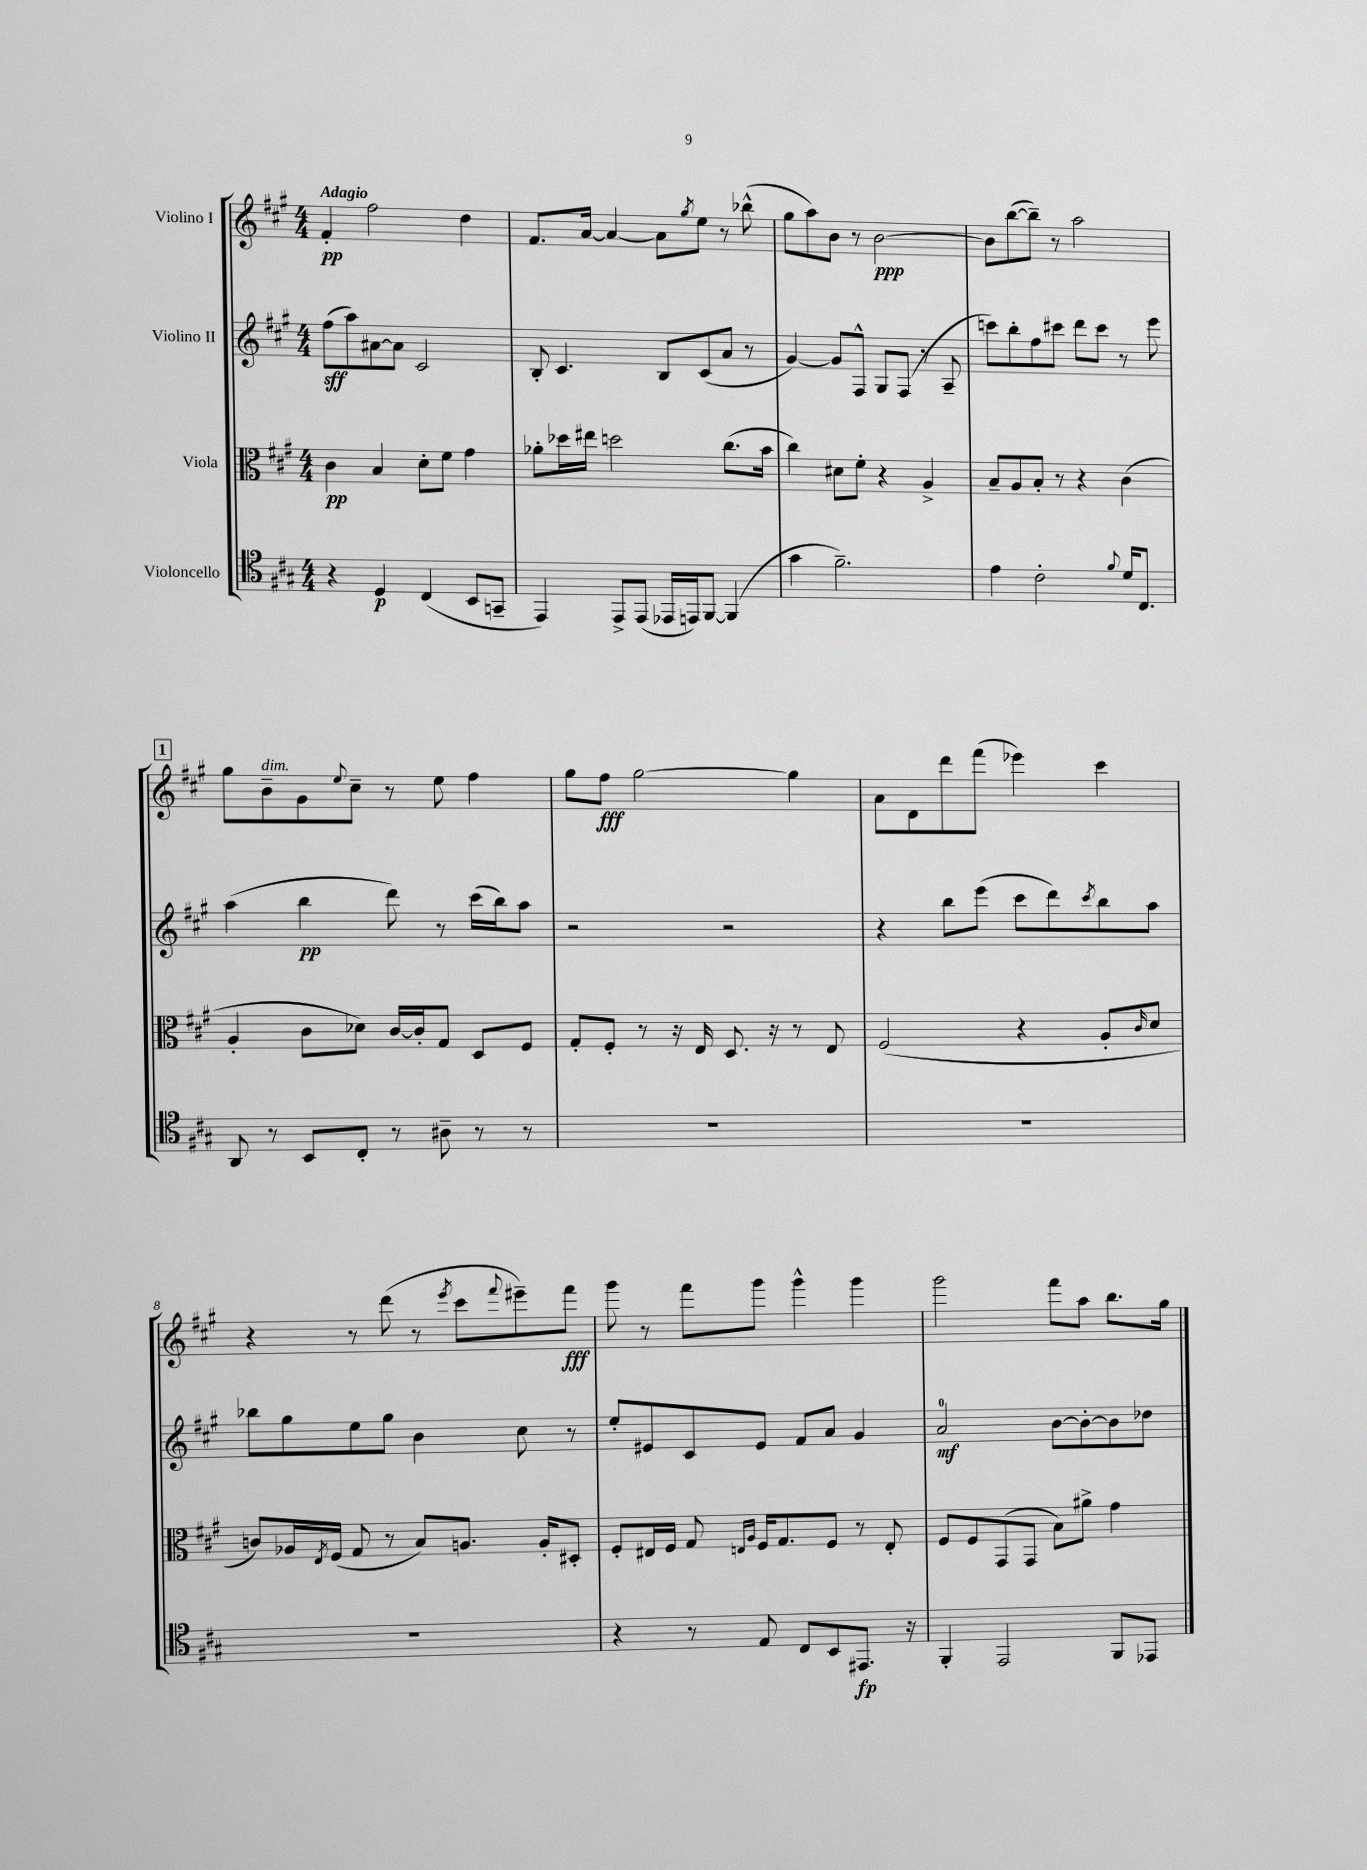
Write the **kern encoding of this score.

**kern	**dynam	**kern	**dynam	**kern	**dynam	**kern	**dynam
*part4	*part4	*part3	*part3	*part2	*part2	*part1	*part1
*staff4	*staff4	*staff3	*staff3	*staff2	*staff2	*staff1	*staff1
*I"Violoncello	*	*I"Viola	*	*I"Violino II	*	*I"Violino I	*
*clefC4	*	*clefC3	*	*clefG2	*	*clefG2	*
*k[f#c#g#]	*	*k[f#c#g#]	*	*k[f#c#g#]	*	*k[f#c#g#]	*
*M4/4	*	*M4/4	*	*M4/4	*	*M4/4	*
=1	=1	=1	=1	=1	=1	=1	=1
!	!	!	!	!	!	!LO:TX:a:B:t=Adagio	!
4r	.	4c#\	pp	(8ff#\L	sff	4f#'/	pp
.	.	.	.	8aa\)	.	.	.
4D/	p	4B/	.	[8a#X\	.	2ff#\	.
.	.	.	.	8a#\J]	.	.	.
(4C#/	.	8d'\L	.	2c#/	.	.	.
.	.	8f#\J	.	.	.	.	.
8BB/L	.	4g#\	.	.	.	4dd\	.
8GGn~/J	.	.	.	.	.	.	.
=2	=2	=2	=2	=2	=2	=2	=2
4EE/)	.	8a-X'\L	.	8B'/	.	8.f#/L	.
.	.	16dd-X\L	.	4.c#/	.	.	.
.	.	16ee#X\JJ	.	.	.	[16a/Jk	.
8EE^/L	.	2ddn\	.	.	.	4a/_	.
(8EE/J	.	.	.	.	.	.	.
16EE-X/LL	.	.	.	8B/L	.	8a\L]	.
16EEn/J)	.	.	.	.	.	.	.
.	.	.	.	.	.	8qgg#/	.
[8FF#/J	.	.	.	(8c#/	.	8ee\J	.
(4FF#/]	.	(8.cc#\L	.	8a/J	.	8r	.
.	.	.	.	8r	.	(8bb-X^^\	.
.	.	16b\Jk	.	.	.	.	.
=3	=3	=3	=3	=3	=3	=3	=3
4g#\	.	4cc#\)	.	[4g#/)	.	8gg#\L	.
.	.	.	.	.	.	8aa\)	.
2.f#~\)	.	8d#X\L	.	8g#/L]	.	8b\J	.
.	.	8f#'\J	.	8F#^^/J	.	8r	.
.	.	4r	.	8G#/L	.	[2b\	ppp
.	.	.	.	(8F#/J	.	.	.
.	.	4A^/	.	8r	.	.	.
.	.	.	.	8A~/	.	.	.
=4	=4	=4	=4	=4	=4	=4	=4
4e\	.	8B~/L	.	8cccn\L)	.	8b\L]	.
.	.	8A/	.	8bb'\	.	([8bb\	.
2c#'\	.	8B'/J	.	8ff#\	.	8bb~\J])	.
.	.	8r	.	8ccc#X\J	.	8r	.
.	.	4r	.	8ddd\L	.	2aa\	.
.	.	.	.	8ccc#\J	.	.	.
8qqf#/	.	.	.	.	.	.	.
16d/KL	.	(4c#\	.	8r	.	.	.
8.C#/J	.	.	.	.	.	.	.
.	.	.	.	8eee\	.	.	.
!!LO:LB:g=z
!!LO:REH:place=s1:t=1
=5	=5	=5	=5	=5	=5	=5	=5
8AA/	.	4A'/	.	(4aa\	.	8gg#\L	.
!	!	!	!	!	!	!LO:TX:a:i:t=dim.	!
8r	.	.	.	.	.	8b~\	.
8BB/L	.	8c#\L	.	4bb\	pp	8g#\	.
.	.	.	.	.	.	8qqee/	.
8C#'/J	.	8d-X\J)	.	.	.	8cc#~\J	.
8r	.	[16c#/LL	.	8ddd\)	.	8r	.
.	.	16c#'/J]	.	.	.	.	.
8A#X~\	.	8G#/J	.	8r	.	8ee\	.
8r	.	8D/L	.	(16ccc#\LL	.	4ff#\	.
.	.	.	.	16bb\J)	.	.	.
8r	.	8F#/J	.	8aa\J	.	.	.
=6	=6	=6	=6	=6	=6	=6	=6
1r	.	8G#'/L	.	2r	.	8gg#\L	.
.	.	8F#'/J	.	.	.	8ff#\J	fff
.	.	8r	.	.	.	[2gg#\	.
.	.	16r	.	.	.	.	.
.	.	16E/	.	.	.	.	.
.	.	8.D/	.	2r	.	.	.
.	.	16r	.	.	.	.	.
.	.	8r	.	.	.	4gg#\]	.
.	.	8E/	.	.	.	.	.
=7	=7	=7	=7	=7	=7	=7	=7
1r	.	(2F#/	.	4r	.	8a\L	.
.	.	.	.	.	.	8d\	.
.	.	.	.	8bb\L	.	8ddd\	.
.	.	.	.	(8eee\J	.	(8fff#\J	.
.	.	4r	.	8ccc#\L	.	4eee-X\)	.
.	.	.	.	8ddd\)	.	.	.
.	.	.	.	8qccc#/	.	.	.
.	.	8A'/L	.	8bb\	.	4ccc#\	.
.	.	16qqc#/	.	.	.	.	.
.	.	8d/J	.	8aa\J	.	.	.
!!LO:LB:g=z
=8	=8	=8	=8	=8	=8	=8	=8
1r	.	8cn/L)	.	8bb-X\L	.	4r	.
.	.	16A-X/L	.	8gg#\	.	.	.
.	.	8qE/	.	.	.	.	.
.	.	(16F#/JJ	.	.	.	.	.
.	.	8G#/	.	8ee\	.	8r	.
.	.	8r	.	8gg#\J	.	(8ddd\	.
.	.	8B/L)	.	4b\	.	8r	.
.	.	.	.	.	.	8qeee/	.
.	.	8.An/J	.	.	.	8ccc#\L	.
.	.	.	.	.	.	8qqfff#/	.
.	.	.	.	8cc#\	.	8eee#X~\)	.
.	.	16A'/KL	.	.	.	.	.
.	.	8D#X'/J	.	8r	.	8fff#\J	fff
=9	=9	=9	=9	=9	=9	=9	=9
4r	.	8F#'/L	.	8ee'/L	.	8ggg#\	.
.	.	16E#X/L	.	8e#X/	.	8r	.
.	.	16F#/JJ	.	.	.	.	.
8r	.	8G#/	.	8c#/	.	8fff#\L	.
.	.	16qqEn/LL	.	.	.	.	.
.	.	16qqA/JJ	.	.	.	.	.
8E/	.	16F#/KL	.	8e#/J	.	8ggg#\J	.
.	.	8.G#/	.	.	.	.	.
8C#/L	.	.	.	8f#/L	.	4ggg#^^\	.
8BB/	.	8F#/J	.	8a/J	.	.	.
8.EE#X/J	fp	8r	.	4g#/	.	4ggg#\	.
.	.	8E'/	.	.	.	.	.
16r	.	.	.	.	.	.	.
=10	=10	=10	=10	=10	=10	=10	=10
4FF#'/	.	8F#/L	.	2a/	mf	2ggg#\	.
.	.	8F#/	.	.	.	.	.
2EE/	.	(8GG#/	.	.	.	.	.
.	.	8GG#/J	.	.	.	.	.
.	.	8B\L)	.	[8b\L	.	8fff#\L	.
.	.	8a#X^\J	.	8b'\_	.	8aa\J	.
8FF#/L	.	4g#\	.	8b\]	.	8.bb\L	.
8EE-X/J	.	.	.	8dd-X\J	.	.	.
.	.	.	.	.	.	16gg#\Jk	.
==	==	==	==	==	==	==	==
*-	*-	*-	*-	*-	*-	*-	*-
